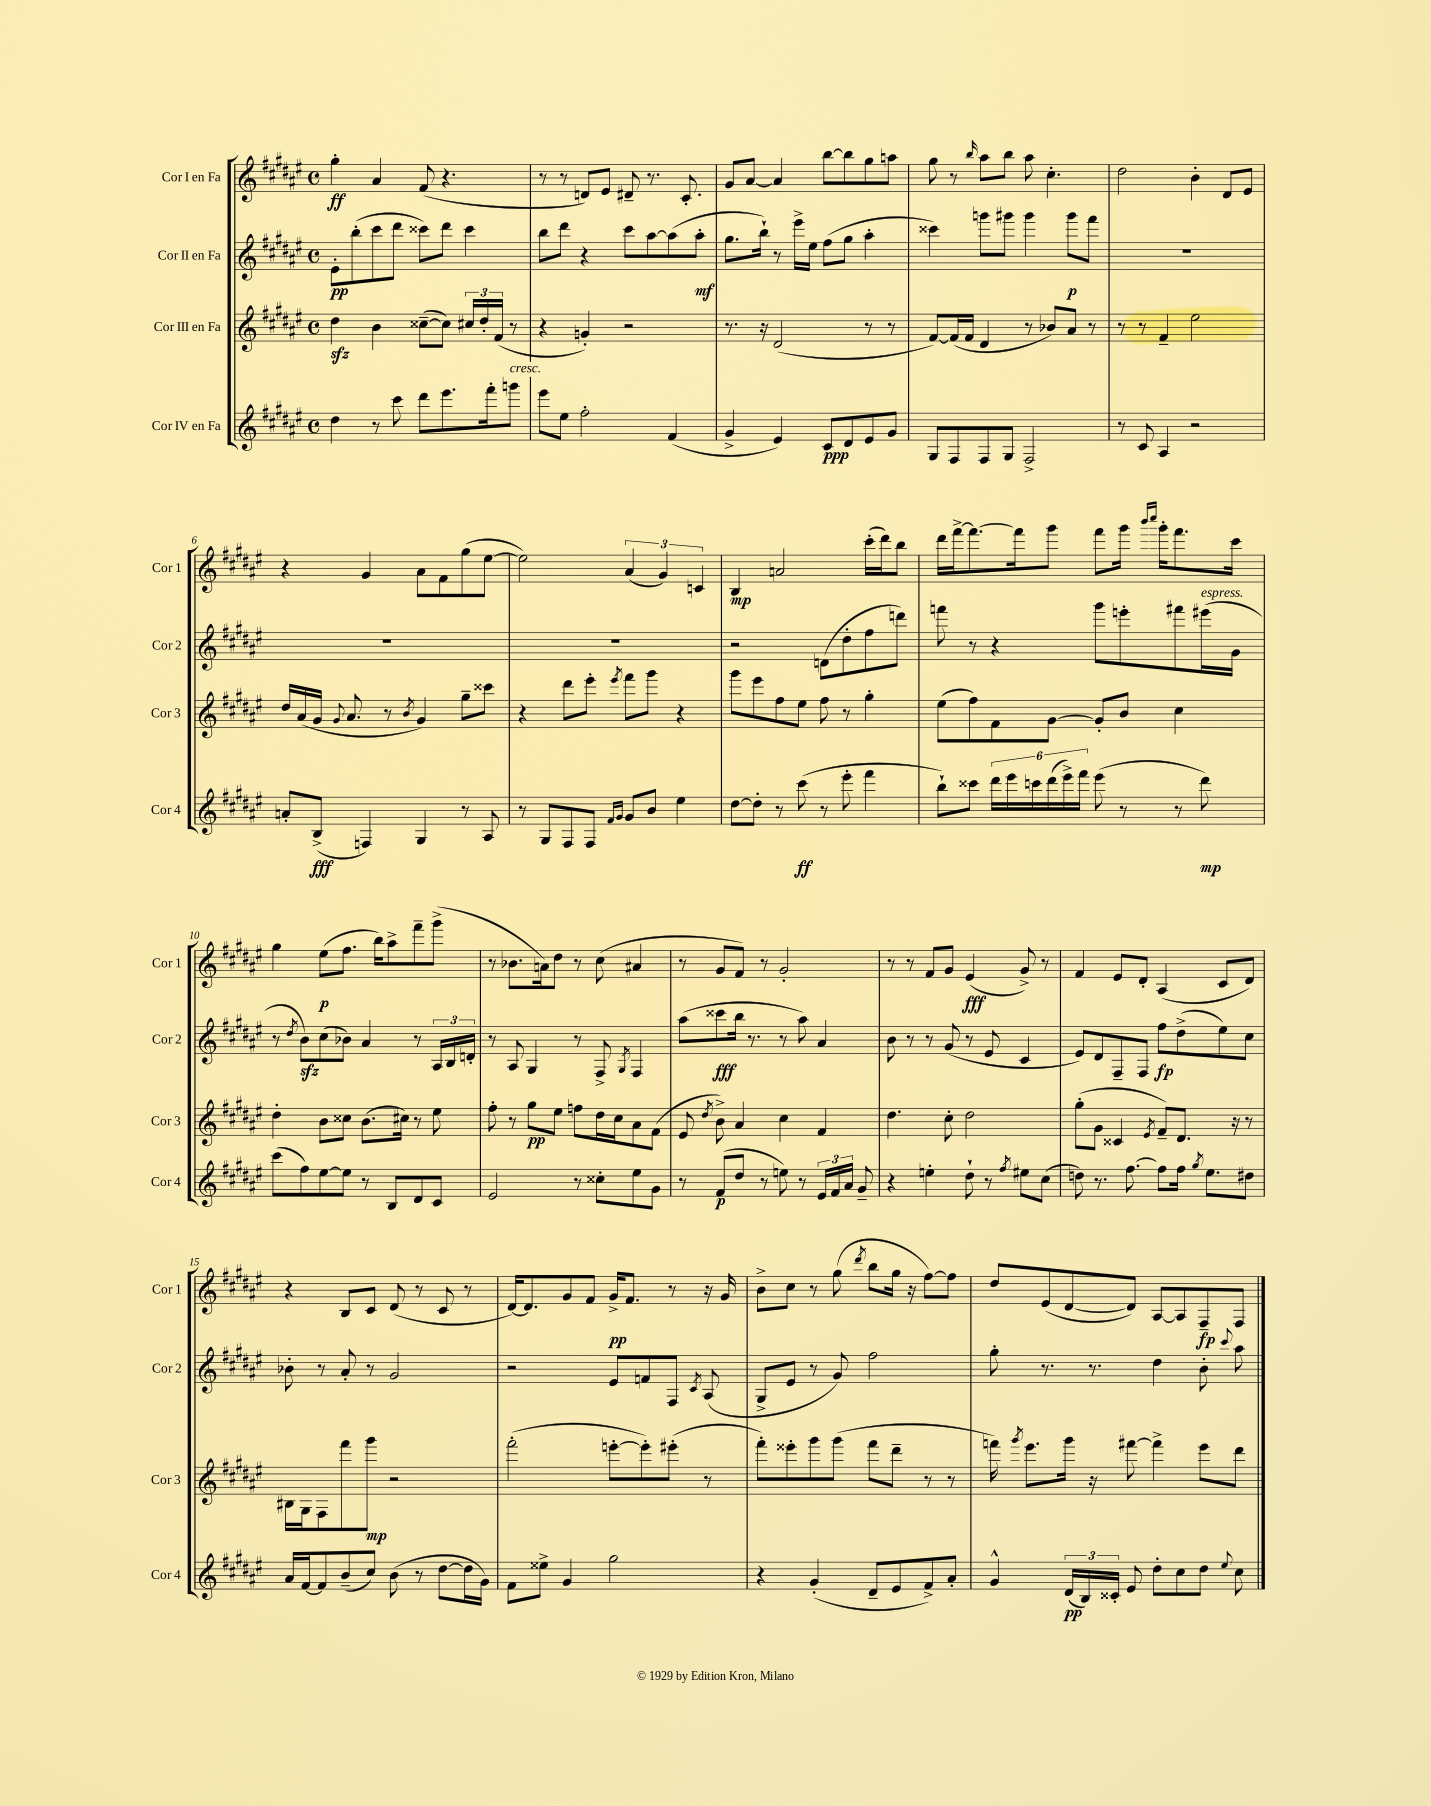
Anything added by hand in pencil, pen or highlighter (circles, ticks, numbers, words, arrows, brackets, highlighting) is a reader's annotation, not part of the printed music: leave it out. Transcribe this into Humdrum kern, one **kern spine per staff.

**kern	**kern	**kern	**kern
*staff4	*staff3	*staff2	*staff1
*clefG2	*clefG2	*clefG2	*clefG2
*k[f#c#g#d#a#e#]	*k[f#c#g#d#a#e#]	*k[f#c#g#d#a#e#]	*k[f#c#g#d#a#e#]
*M4/4	*M4/4	*M4/4	*M4/4
*met(c)	*met(c)	*met(c)	*met(c)
4dd#\	4dd#\	8e#'\L	4gg#'\
.	.	(8bb'\	.
8r	4b\	8ccc#\	4a#/
8ccc#\	.	8ddd#\J	.
8ddd#\L	([8cc##~\L	8ccc##\L)	(8f#/
8.eee#\	8cc##\]J)	8ddd#\J	4.r
.	24cc#/LL	4ccc##\	.
.	24dd#'/	.	.
16fff#'\k	.	.	.
.	(24f#/JJ	.	.
8ggg\J	8r	.	.
=	=	=	=
8eee#\L	4r	8bb\L	8r
8ee#\J	.	8ddd#\J	8r
2ff#'\	4g'/)	4r	8d/L)
.	.	.	8e#/J
.	2r	8ccc#\L	8d#~/
.	.	[8aa#\	8.r
(4f#/	.	(8aa#\]	.
.	.	.	8.c#'/
.	.	8aa#'\J	.
=	=	=	=
4g#^/	8.r	8.gg#\L	8g#/L
.	.	.	[8a#/J
.	16r	16bb`\Jk)	.
4e#/)	(2d#/	8r	4a#/]
.	.	16eee#^\LL	.
.	.	16ee#\JJ	.
8c#/L	.	(8ff#\L	[8bb\L
8d#/	.	8gg#\J	8bb\]
8e#/	8r	4aa#'\	8gg#\
8g#/J	8r	.	8aa\J
=	=	=	=
8G#/L	[8f#/L)	4ccc##\)	8gg#\
8F#/	(16f#/]L	.	8r
.	16f#/JJ	.	.
.	.	.	16qqbb/
8F#/	4d#/	8ggg\L	8aa#\L
8G#/J	.	8ggg#\J	8bb\J
2F#^/	8r	4ggg#\	8aa#\
.	8b-/L)	.	4.cc#'\
.	8a#/J	8ggg#\L	.
.	8r	8fff#\J	.
=	=	=	=
8r	8r	1r	2dd#\
8c#/	8r	.	.
4A#/	4f#~/	.	.
2r	2ee#\	.	4b'\
.	.	.	8d#/L
.	.	.	8e#/J
=	=	=	=
8a'/L	16dd#/LL	1r	4r
.	(16a#/	.	.
(8B^/J	16g#/JJ	.	.
.	8qqg#/	.	.
.	8.a#/	.	.
4F/)	.	.	4g#/
.	8r	.	.
.	8qb/	.	.
4G#/	4g#/)	.	8a#\L
.	.	.	8f#\
8r	8gg#~\L	.	(8gg#\
8A#/	8ccc##\J	.	[8ee#\J
=	=	=	=
8r	4r	1r	2ee#\])
8G#/L	.	.	.
8F#/	8ddd#\L	.	.
8F#/J	8eee#'\J	.	.
16qqf#/LL	.	.	.
16qqg#/JJ	8qeee#/	.	.
8g#/L	8fff#\L	.	(6a#/
8b/J	8ggg#\J	.	.
.	.	.	6g#/)
4ee#\	4r	.	.
.	.	.	6c/
=	=	=	=
[8dd#\L	8ggg#\L	2r	4B/
8dd#'\]J	8eee#\	.	.
8r	8ff#\	.	2a/
(8ccc#\	8ee#\J	.	.
8r	8ff#\	(8d\L	.
8eee#'\	8r	8dd#'\	.
4fff#\	4gg#'\	8ff#\	(16ccc#'\LL
.	.	.	16ddd#\J)
.	.	8ddd\J)	8bb\J
=	=	=	=
8bb`\L)	(8ee#\L	8fff\	16ddd#\LL
.	.	.	[16fff#^\J
8ccc##\J	8ff#\)	8r	8.fff#\_
24ddd#\LL	8f#\	4r	.
24eee#\	.	.	.
.	.	.	16fff#\]k
24ccc\	.	.	.
(24ddd#\	[8g#\J	.	8ggg#\J
24eee#^\)	.	.	.
24fff#\JJ	.	.	.
(8eee#\	8g#'/]L	8ggg#\L	8fff#\L
8r	8b/J	8eee'\	16ggg#\Jk
.	.	.	16qqbbb/LL
.	.	.	16qqcccc#/JJ
.	.	.	16ggg#'\LK
8r	4cc#\	8fff#\	8.fff#\
8ddd#\)	.	(16eee#\L	.
.	.	16g#\JJ	16ccc#\Jk
=	=	=	=
(8ccc#\L	4dd#'\	8r	4gg#\
.	.	8qdd#/	.
8ff#\)	.	8b\L)	.
[8ee#\	8b\L	(8cc#\	(8ee#\L
8ee#\]J	8cc##\J	8b-\J)	8.ff#\J
8r	(8.b\L	4a#/	.
.	.	.	16bb\LK)
8B/L	.	.	8aa#^\
.	16cc#\Jk)	.	.
8d#/	8r	8r	8fff#~\
8c#/J	8ee#\	24A#/LL	(8ggg#^\J
.	.	24B/	.
.	.	24d'/JJ	.
=	=	=	=
2e#/	8ff#'\	8r	8r
.	8r	8A#/	8.b-\L
.	8gg#\L	4G#/	.
.	.	.	16a\k)
.	8ee#\J	.	8dd#\J
8r	8ff\L	8r	8r
8cc##'\L	16dd#\L	8F#^/	(8cc#\
.	16cc#\J	.	.
.	.	8qG#/	.
8ee#\	8a#\	4F#/	4a#/
8g#\J	(8f#\J	.	.
=	=	=	=
8r	8e#/	(8aa#\L	8r
.	8qdd#/	.	.
(8f#/L	8b^\)	8ccc##\	8g#/L
8dd#/J	4a#/	16bb\Jk	8f#/J)
.	.	8.r	.
8r	.	.	8r
8ee\)	4cc#\	8r	2g#'/
8r	.	8aa#\)	.
24e#/LL	4f#/	4a#/	.
24f#/	.	.	.
24a#/JJ	.	.	.
8g#~/	.	.	.
=	=	=	=
4r	4.dd#\	8b\	8r
.	.	8r	8r
4ee'\	.	8r	8f#/L
.	8cc#'\	(8g#/	8g#/J
8dd#`\	2dd#\	8r	(4e#/
8r	.	8e#/	.
8qff#/	.	.	.
8ee#\L	.	4c#/	8g#^/)
(8cc#\J	.	.	8r
=	=	=	=
8dd\)	(8gg#'\L	8e#/L)	4f#/
8.r	8g#\J	8d#/	.
.	4c##/	8F#~/	8e#/L
[8.ff#\	.	.	.
.	.	8F#/J	8d#'/J
.	8qe#/	.	.
8ff#\]L	8f#~/L)	8ff#\L	(4A#/
16ff#\Jk	8.d#/J	(8dd#^\	.
8qgg#/	.	.	.
8.ee#\L	.	.	.
.	.	8ee#\)	8c#/L
.	16r	.	.
8dd#\J	8r	8cc#\J	8d#/J)
=	=	=	=
16a#/LL	16B#\LL	8b-'\	4r
[16f#/J	16G#\J	.	.
8f#/]	8F#\	8r	.
(8b~/	8fff#\	8a#'/	8B/L
8cc#/J)	8ggg#\J	8r	8c#/J
(8b\	2r	2g#/	(8d#/
8r	.	.	8r
[8dd#\L	.	.	8c#/
16dd#\]L	.	.	8r
16g#\JJ)	.	.	.
=	=	=	=
8f#\L	(2fff#'\	2r	[16d#/LK)
.	.	.	8.d#/]
8ee##^\J	.	.	.
4g#/	.	.	8g#/
.	.	.	8f#/J
2gg#\	[8eee'\L	8e#/L	16g#^/LK
.	.	.	8.f#/J
.	8eee'\])	8f/	.
.	(8eee#'\J	8F#/J	8r
.	.	8qc#/	.
.	8r	(8A#/	16r
.	.	.	16g#/
=	=	=	=
4r	8fff#'\L)	8G#^/L	8b^\L
.	8eee##'\	8e#/J	8cc#\J
(4g#'/	8ggg#\	8r	8r
.	(8ggg#\J	8g#/)	(8gg#\
.	.	.	8qddd#/
8d#~/L	8fff#\L	2ff#\	8bb\L
8e#/	8ddd#~\J	.	16gg#\Jk
.	.	.	16r
8f#^/)	8r	.	[8ff#\L)
8a#'/J	8r	.	8ff#\]J
=	=	=	=
4g#^^/	16fff\)	8gg#'\	8dd#/L
.	8qggg#/	.	.
.	8.eee#\L	.	.
.	.	8.r	(8e#/
(24d#/LL	16ggg#\Jk	.	[8d#/
24B/)	.	.	.
.	16r	8.r	.
24c##'/JJ	.	.	.
8e#/	[8fff#\	.	8d#/]J)
8dd#'\L	4fff#^\]	4dd#\	[8A#/L
8cc#\	.	.	8A#/]
8dd#\J	8eee#\L	8b'\	8F#~/
8qqee#/	.	8qqccc#/	.
8cc#\	8ddd#\J	8aa#\	8F#/J
==	==	==	==
*-	*-	*-	*-
